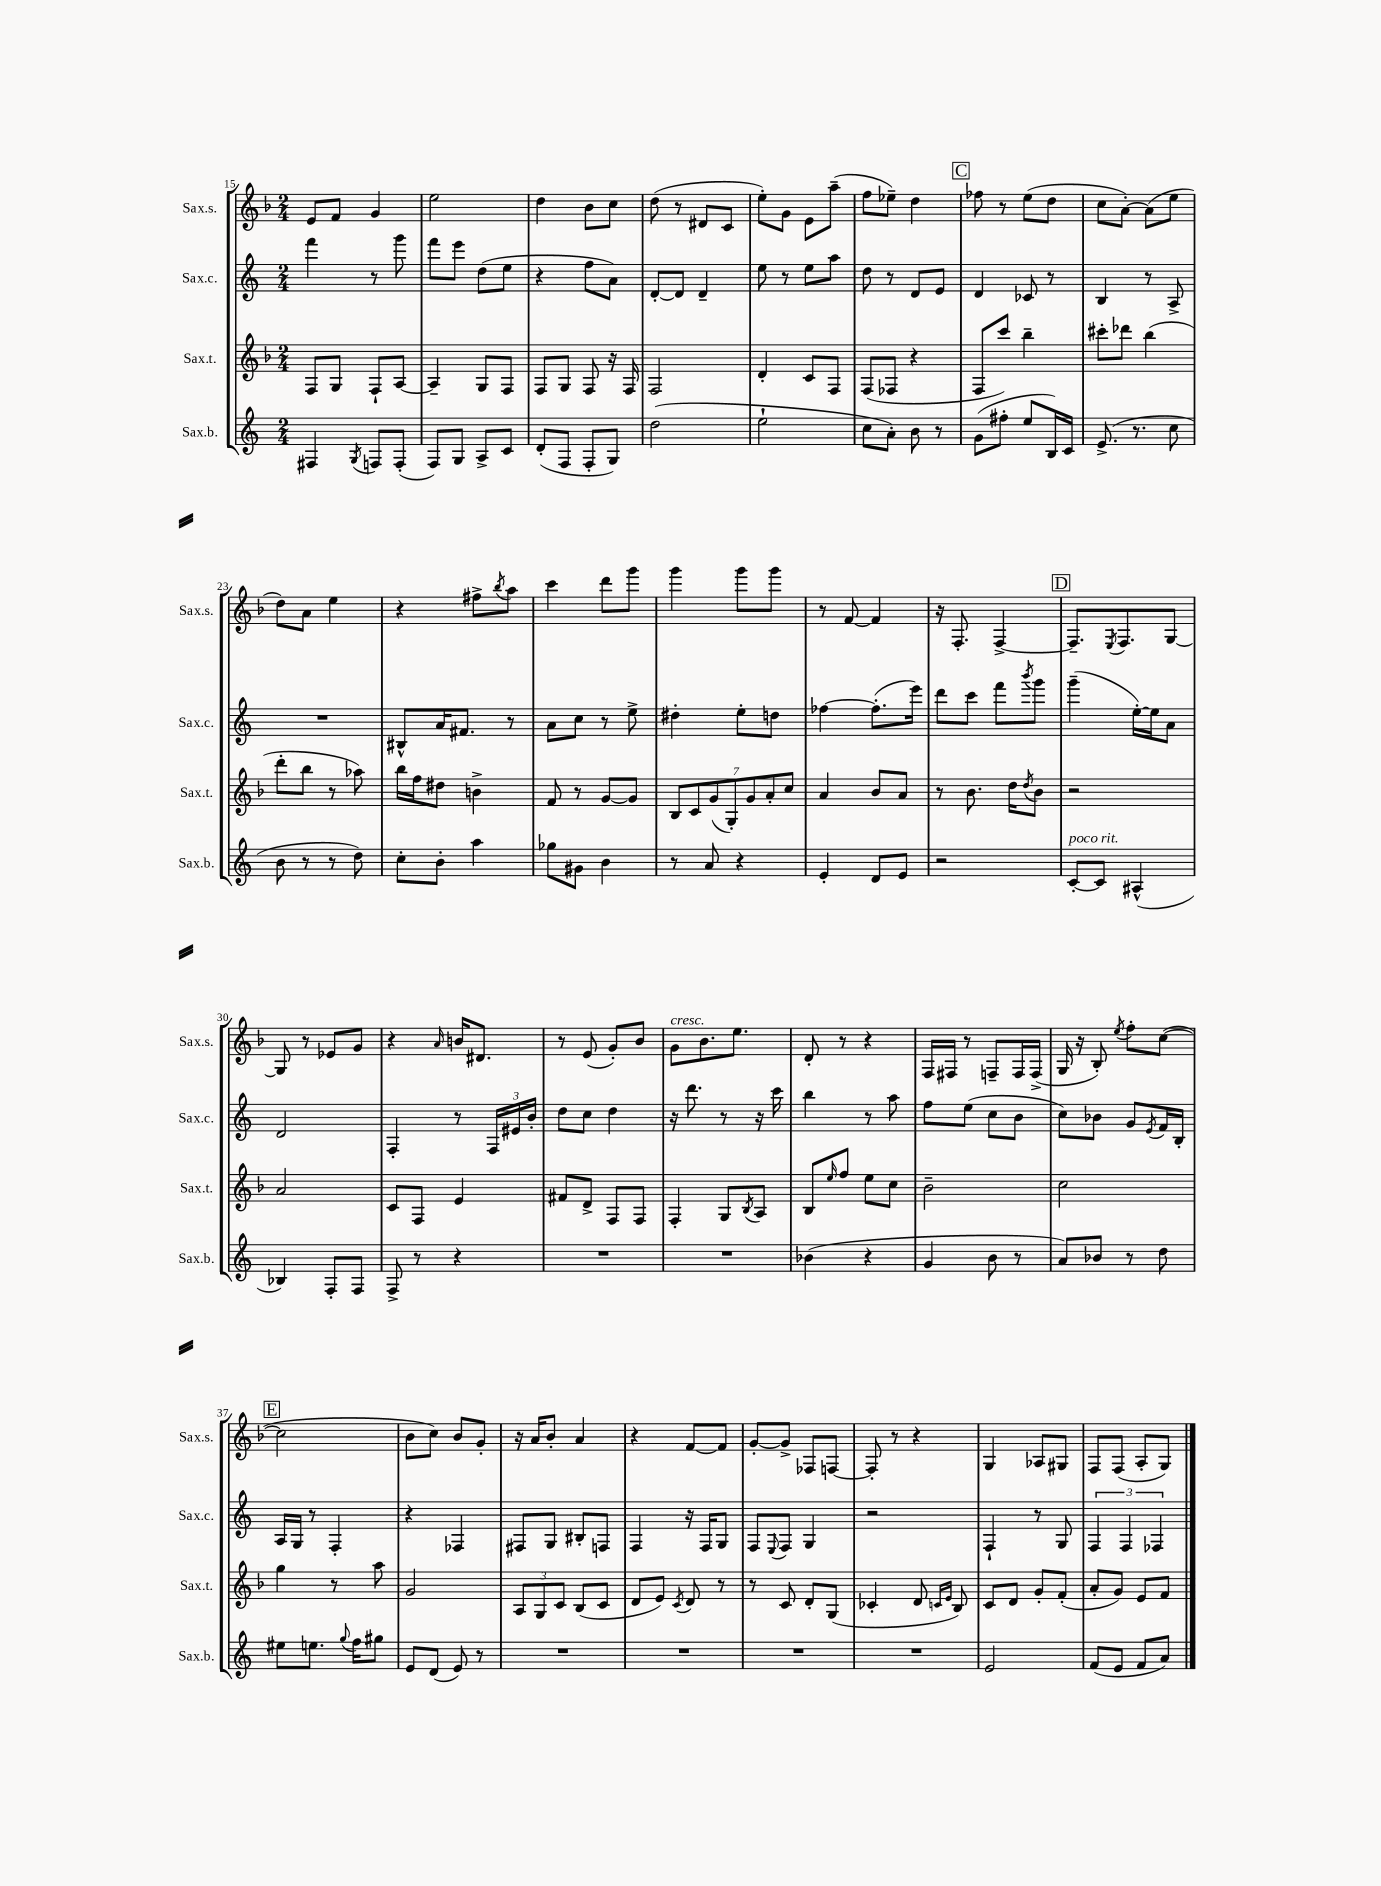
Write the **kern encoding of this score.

**kern	**kern	**kern	**kern
*staff4	*staff3	*staff2	*staff1
*clefG2	*clefG2	*clefG2	*clefG2
*k[]	*k[b-]	*k[]	*k[b-]
*M2/4	*M2/4	*M2/4	*M2/4
4F#/	8F/L	4fff\	8e/L
.	8G/J	.	8f/J
8qG/	.	.	.
8F/L	8F`/L	8r	4g/
(8F'/J	[8A/J	8ggg\	.
=	=	=	=
8F/L)	4A~/]	8fff\L	2ee\
8G/J	.	8eee\J	.
8A^/L	8G/L	(8dd\L	.
8c/J	8F/J	8ee\J	.
=	=	=	=
(8d'/L	8F/L	4r	4dd\
8F/J	8G/J	.	.
8F'/L	8F/	8ff\L	8b-\L
8G/J)	16r	8a\J)	8cc\J
.	16F/	.	.
=	=	=	=
(2dd\	2F/	[8d'/L	(8dd\
.	.	8d/]J	8r
.	.	4d~/	8d#/L
.	.	.	8c/J
=	=	=	=
2ee`\	4d'/	8ee\	8ee'\L)
.	.	8r	8g\J
.	8c/L	8ee\L	8e\L
.	8F/J	8aa\J	(8aa~\J
=	=	=	=
8cc\L	(8F/L	8dd\	8ff\L
8a'\J)	8F-/J	8r	8ee-~\J)
8b\	4r	8d/L	4dd\
8r	.	8e/J	.
=	=	=	=
(8g\L	8F/L	4d/	8ff-\
8ff#'\J	8ccc/J)	.	8r
8ee/L	4bb-~\	8c-/	(8ee\L
16B/L)	.	8r	8dd\J
16c/JJ	.	.	.
=	=	=	=
(8.e^/	8ccc#'\L	4B/	8cc\L
.	8ddd-\J	.	[8a'\J)
8.r	.	.	.
.	(4bb-\	8r	(8a\]L
8cc\	.	8A^/	8ee\J
=	=	=	=
8b\	8ddd'\L	2r	8dd\L)
8r	8bb-\J	.	8a\J
8r	8r	.	4ee\
8dd\)	8aa-\)	.	.
=	=	=	=
8cc'\L	16bb-\LL	8B#^^/L	4r
.	16ff\J	.	.
8b'\J	8dd#\J	16a/K	.
.	.	8.f#/J	.
4aa\	4b^\	.	8ff#^\L
.	.	.	8qbb-/
.	.	8r	8aa\J
=	=	=	=
8gg-\L	8f/	8a\L	4ccc\
8g#\J	8r	8cc\J	.
4b\	[8g/L	8r	8ddd\L
.	8g/]J	8ee^\	8ggg\J
=	=	=	=
8r	14B-/L	4dd#'\	4ggg\
.	14c/	.	.
8a/	.	.	.
.	(14g/	.	.
.	14G'/)	.	.
4r	.	8ee'\L	8ggg\L
.	14g/	.	.
.	14a'/	.	.
.	.	8dd\J	8ggg\J
.	14cc/J	.	.
=	=	=	=
4e'/	4a/	[4ff-\	8r
.	.	.	[8f/
8d/L	8b-/L	(8.ff-'\]L	4f/]
8e/J	8a/J	.	.
.	.	16eee\Jk)	.
=	=	=	=
2r	8r	8ddd\L	16r
.	.	.	8.F'/
.	8.b-\	8ccc\J	.
.	.	8fff\L	[4F^/
.	16dd\LK	.	.
.	8qdd/	8qbbb/	.
.	8b-\J	8ggg\J	.
=	=	=	=
[8c'/L	2r	(4ggg~\	8.F~/]L
8c/]J	.	.	.
.	.	.	8qE/
.	.	.	8.F/
(4A#^^/	.	[16ee'\LL)	.
.	.	16ee\]J	.
.	.	8a\J	[8G/J
=	=	=	=
4B-/)	2a/	2d/	8G/]
.	.	.	8r
8F'/L	.	.	8e-/L
8F/J	.	.	8g/J
=	=	=	=
8F^/	8c/L	4F'/	4r
8r	8F/J	.	.
.	.	.	16qqa/
4r	4e/	8r	16b/LK
.	.	.	8.d#/J
.	.	24F/LL	.
.	.	24e#/	.
.	.	24b'/JJ	.
=	=	=	=
2r	8f#/L	8dd\L	8r
.	8d^/J	8cc\J	(8e/
.	8F/L	4dd\	8g'/L)
.	8F/J	.	8b-/J
=	=	=	=
2r	4F'/	16r	8g\L
.	.	8.ddd\	.
.	.	.	8.b-\
.	8G/L	8r	.
.	.	.	8.ee\J
.	8qB-/	.	.
.	8A/J	16r	.
.	.	16ccc\	.
=	=	=	=
(4b-\	8B-/L	4bb\	8d'/
.	16qqee/	.	.
.	8ff/J	.	8r
4r	8ee\L	8r	4r
.	8cc\J	8aa\	.
=	=	=	=
4g/	2b-~\	8ff\L	16F/LL
.	.	.	16F#/JJ
.	.	(8ee\J	8r
8b\	.	8cc\L	8F~/L
8r	.	8b\J	16F/L
.	.	.	(16F^/JJ
=	=	=	=
8a/L)	2cc\	8cc\L)	16G/
.	.	.	16r
8b-/J	.	8b-\J	8B-'/)
.	.	.	8qee/
8r	.	8g/L	8ff'\L
.	.	8qe/	.
8dd\	.	16f/L	([8cc\J
.	.	16B'/JJ	.
=	=	=	=
8ee#\L	4gg\	16A/LL	2cc\]
.	.	16G/JJ	.
8.ee\J	.	8r	.
.	8r	4F'/	.
8qqgg/	.	.	.
16ff\LK	.	.	.
8gg#\J	8aa\	.	.
=	=	=	=
8e/L	2g/	4r	8b-\L
(8d/J	.	.	8cc\J)
8e/)	.	4F-/	8b-/L
8r	.	.	8g'/J
=	=	=	=
2r	12A/L	8F#/L	16r
.	.	.	16a/LK
.	12G/	.	.
.	.	8G/J	8b-'/J
.	12c/J	.	.
.	(8B-/L	8B#'/L	4a/
.	8c/J	8F/J	.
=	=	=	=
2r	8d/L	4F/	4r
.	8e/J)	.	.
.	8qc/	.	.
.	8d/	16r	[8f/L
.	.	16F/LK	.
.	8r	8G/J	8f/]J
=	=	=	=
2r	8r	8F/L	[8g'/L
.	.	8qqE/	.
.	8c/	8F/J	8g^/]J
.	8d'/L	4G/	8F-/L
.	(8G/J	.	[8F/J
=	=	=	=
2r	4c-'/	2r	8F'/]
.	.	.	8r
.	8d/	.	4r
.	16qqc/LL	.	.
.	16qqe/JJ	.	.
.	8B-/)	.	.
=	=	=	=
2e/	8c/L	4F`/	4G/
.	8d/J	.	.
.	8g'/L	8r	8A-/L
.	(8f'/J	8G/	8G#/J
=	=	=	=
(8f/L	8a'/L	6F/	8F/L
8e/J	8g/J)	.	(8F/J
.	.	6F/	.
8f/L	8e/L	.	8A'/L
.	.	6F-/	.
8a/J)	8f/J	.	8G/J)
==	==	==	==
*-	*-	*-	*-
